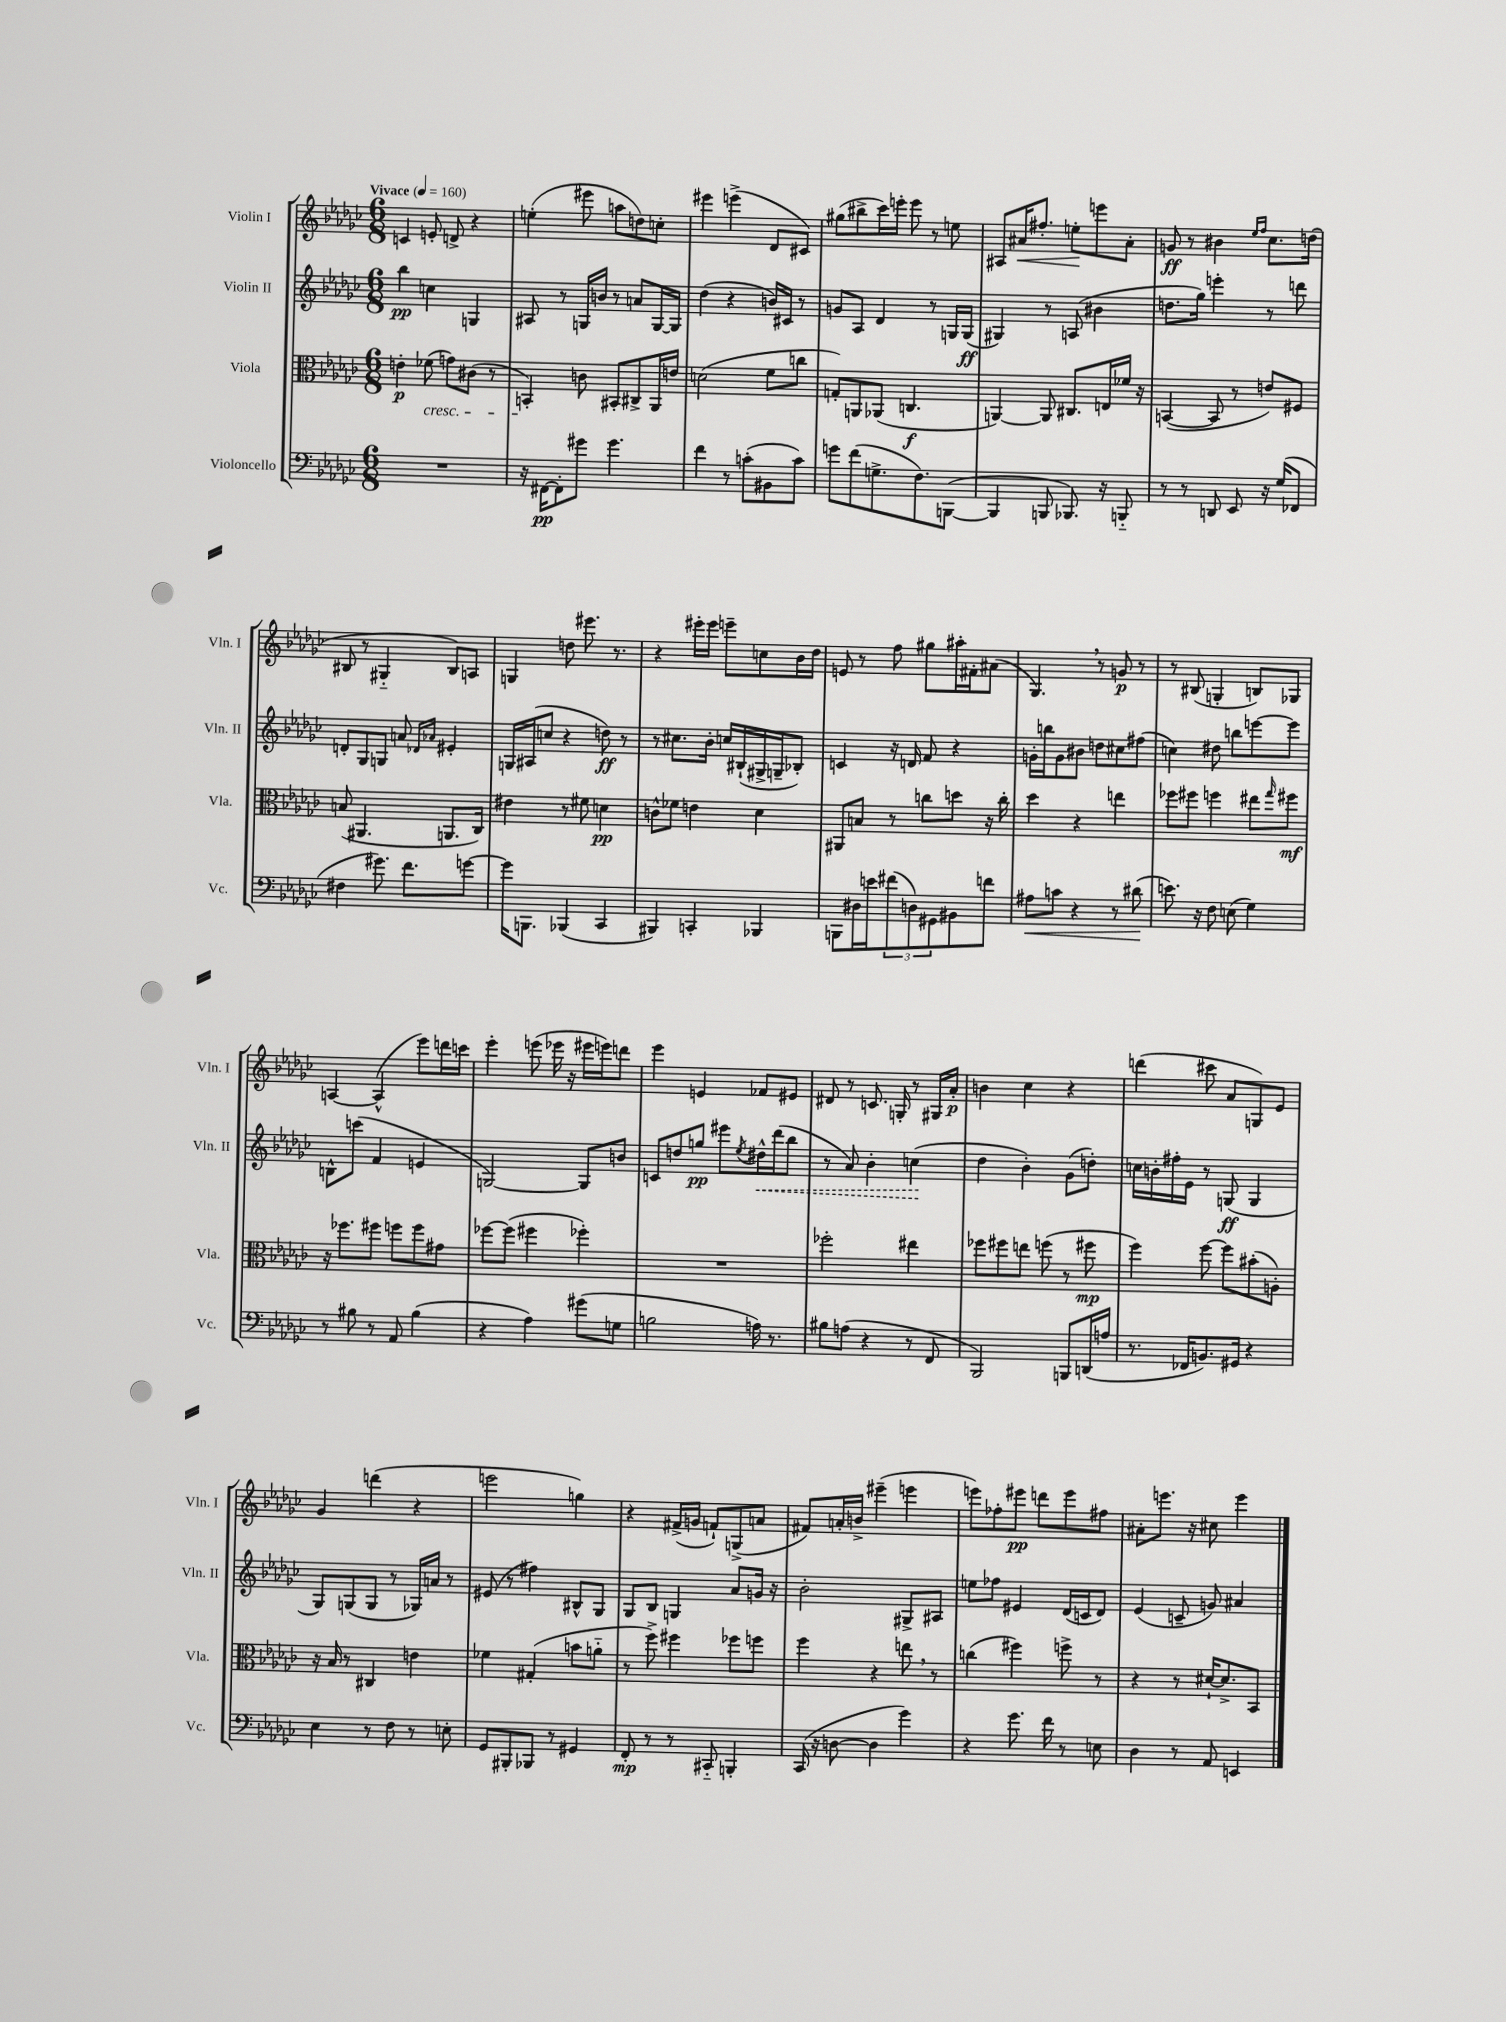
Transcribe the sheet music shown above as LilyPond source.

<<
\new StaffGroup <<
\new Staff = "s0" \with { instrumentName = "Violin I" shortInstrumentName = "Vln. I" } {
    \clef treble \key ges \major \numericTimeSignature \time 6/8 \tempo "Vivace" 4 = 160
    c'4 e'8-. d'8-> r4 |
    e''4-.( eis'''8 a''8 d''8) c''8-. |
    eis'''4 e'''4->( des'8 cis'8) |
    gis''8( bis''8-> ces'''16) e'''16-. e'''8 r8 e''8 |
    ais8 ais'16\< fis''8.-. e''8-.\! e'''8 ais'8-. |
    g'8\ff r8 bis'4 \grace { ees''16 f''16 } ces''8. d''16( |
    bis8 r8 gis4-_ bis8) a8 |
    g4 d''8 eis'''8. r8. |
    r4 eis'''16-. eis'''16 e'''8-- c''8 bes'16 des''16 |
    e'8 r8 f''8 gis''8 ais''16-. fis'16-. ais'8( |
    ges4.) \breathe r8 g'8\p r8 |
    r8 bis8( g4-. b8) ges8 |
    a4~ a4-^( ees'''8) d'''16 c'''16 |
    ees'''4-. e'''8( ees'''16 r16 eis'''16 e'''16) d'''8 |
    ees'''4 e'4 fes'8 eis'8 |
    dis'8 r8 c'8. g16-. r8 gis16 aes'16-.\p |
    b'4 ces''4 r4 |
    d'''4( cis'''8 aes'8 g8) ees'8 |
    ges'4 d'''4( r4 |
    e'''2 g''4) |
    r4 fis'16->( g'16 f'8-!) g8->( a'8 |
    fis'8) a'16-. b'16-> eis'''4--( e'''4 |
    e'''8) fes''8-. eis'''8\pp d'''8 eis'''8 fis''8 |
    ais'8-. e'''8. r16 cis''8 e'''4 \bar "|." |
}
\new Staff = "s1" \with { instrumentName = "Violin II" shortInstrumentName = "Vln. II" } {
    \clef treble \key ges \major \numericTimeSignature \time 6/8
    bes''4\pp c''4 g4 |
    ais8 r8 g16 b'16 r8 a'8 g16~ g16 |
    des''4( r4 b'16) cis'16 r8 |
    g'8 aes8 des'4 r8 g16 g16\ff( |
    gis4) r8 a8( bis'4 |
    d''8. ges''16) e'''4-. r8 d'''8 |
    d'8-. ges8 g8 a'8 \grace { des'16 aes'16 } eis'4-. |
    g16 ais16( c''8 r4 d''8\ff) r8 |
    r8 cis''8. bes'16-. c''16 bis16-!( gis16-> g16-- bes8-.) |
    c'4 r16 d'16 f'8 r4 |
    g'16-. b''16 g'8 bis'8 d''8 cis''8 fis''8( |
    c''4) dis''8 b''8 e'''8~ e'''8 |
    b8-^ c'''8( f'4 e'4 |
    g2~) g8 b'8 |
    c'8 d''8 g''8\pp eis'''8 \acciaccatura { ees''8 } \once \override Hairpin.style = #'dashed-line dis''16-^\< des'''16( bes''8 |
    r8 aes'8) bes'4-. c''4\!( |
    des''4 bes'4-.) ges'8( d''8-.) |
    c''16 b'16-. fis''16-. ees'16 r8 g8\ff( g4 |
    ges8) g8( g8 r8 ges16) a'16 r8 |
    eis'8( r8 fis''4) bis8-^ ges8 |
    ges8 bes8 g4 aes'8 g'16 r16 |
    bes'2-. gis8-> ais8 |
    e''8 fes''8 eis'4 des'16( c'16 des'8) |
    ees'4( c'8-- g'8) ais'4 \bar "|." |
}
\new Staff = "s2" \with { instrumentName = "Viola" shortInstrumentName = "Vla." } {
    \clef alto \key ges \major \numericTimeSignature \time 6/8
    e'4-.\p fes'8\cresc( g'8) cis'8( r8 |
    b,4-.\!) c'8 bis,8-. cis8-> aes,16 e'16 |
    d'2( f'8 c''8 |
    g8-.) a,8 aes,8( c4.\f |
    a,4~) a,8 cis8. e16 fes'16 r16 |
    b,4~( b,8 r8 e'8) fis8 |
    b8( ais,4. a,8. ces16) |
    eis'4 r8 fis'8 d'4\pp |
    c'8-^ fes'8 e'4 des'4 |
    ais,8 b8 r8 c''8 d''8 r16 c''16-. |
    des''4 r4 e''4 |
    fes''8 fis''8 f''4 eis''8 \grace { ges''16 } fis''8\mf |
    r16 fes''8. fis''8 f''8 f''8 gis'8 |
    fes''8~ fes''8( fis''4 fes''4-.) |
    R2. |
    fes''2-. eis''4 |
    fes''8 fis''8 e''8 f''8( r8 fis''8\mp |
    f''4) f''8~ f''8 bis'8-.( a8-.) |
    r16 bes16 r8 cis4 e'4 |
    fes'4 gis4-.( b'8 a'8-_ |
    r8 f''8->) fis''4 fes''8 f''8 |
    f''4 r4 e''8 \breathe r8 |
    c''4( fis''4) f''8-> r8 |
    r4 r8 dis'16~-! dis'8.-> bes,8 \bar "|." |
}
\new Staff = "s3" \with { instrumentName = "Violoncello" shortInstrumentName = "Vc." } {
    \clef bass \key ges \major \numericTimeSignature \time 6/8
    R2. |
    r16 fis,16~\pp fis,8-. gis'8 gis'4. |
    f'4 r8 c'8-.( bis,8 c'8) |
    g'8 f'8( g8.-> f8.) b,,8~( |
    b,,4 b,,8 bes,,8.) r16 b,,8-_ |
    r8 r8 d,8 ees,8 r16 ges16( fes,8 |
    fis4 gis'8.) f'8. g'8~ |
    g'16 b,,8. bes,,4( ces,4 |
    bis,,4) c,4-. bes,,4 |
    b,,8 dis16 e'16 \tuplet 3/2 { fis'8( d8) gis,8 } bis,8 f'8 |
    ais8\< c'8 r4 r8 dis'8\!( |
    e'8.) r16 f8 e8( ges4) |
    r8 bis8 r8 aes,8 bis4( |
    r4 aes4) gis'8( g8 |
    b2 a16) r8. |
    bis8 a8( r4 r8 f,8 |
    bes,,2) b,,8 d,16( a16 |
    r8. fes,16 b,8.) gis,16 r4 |
    ees4 r8 f8 r8 e8-. |
    ges,8 bis,,8-. bes,,8 r8 gis,4 |
    f,8-.\mp r8 r8 cis,8-_ b,,4-. |
    ces,16( r16 d8~ d4 ges'4) |
    r4 ges'8. f'16 r8 e8 |
    des4 r8 aes,8 e,4 \bar "|." |
}
>>
>>
\layout { \context { \Score \remove "Bar_number_engraver" } }
